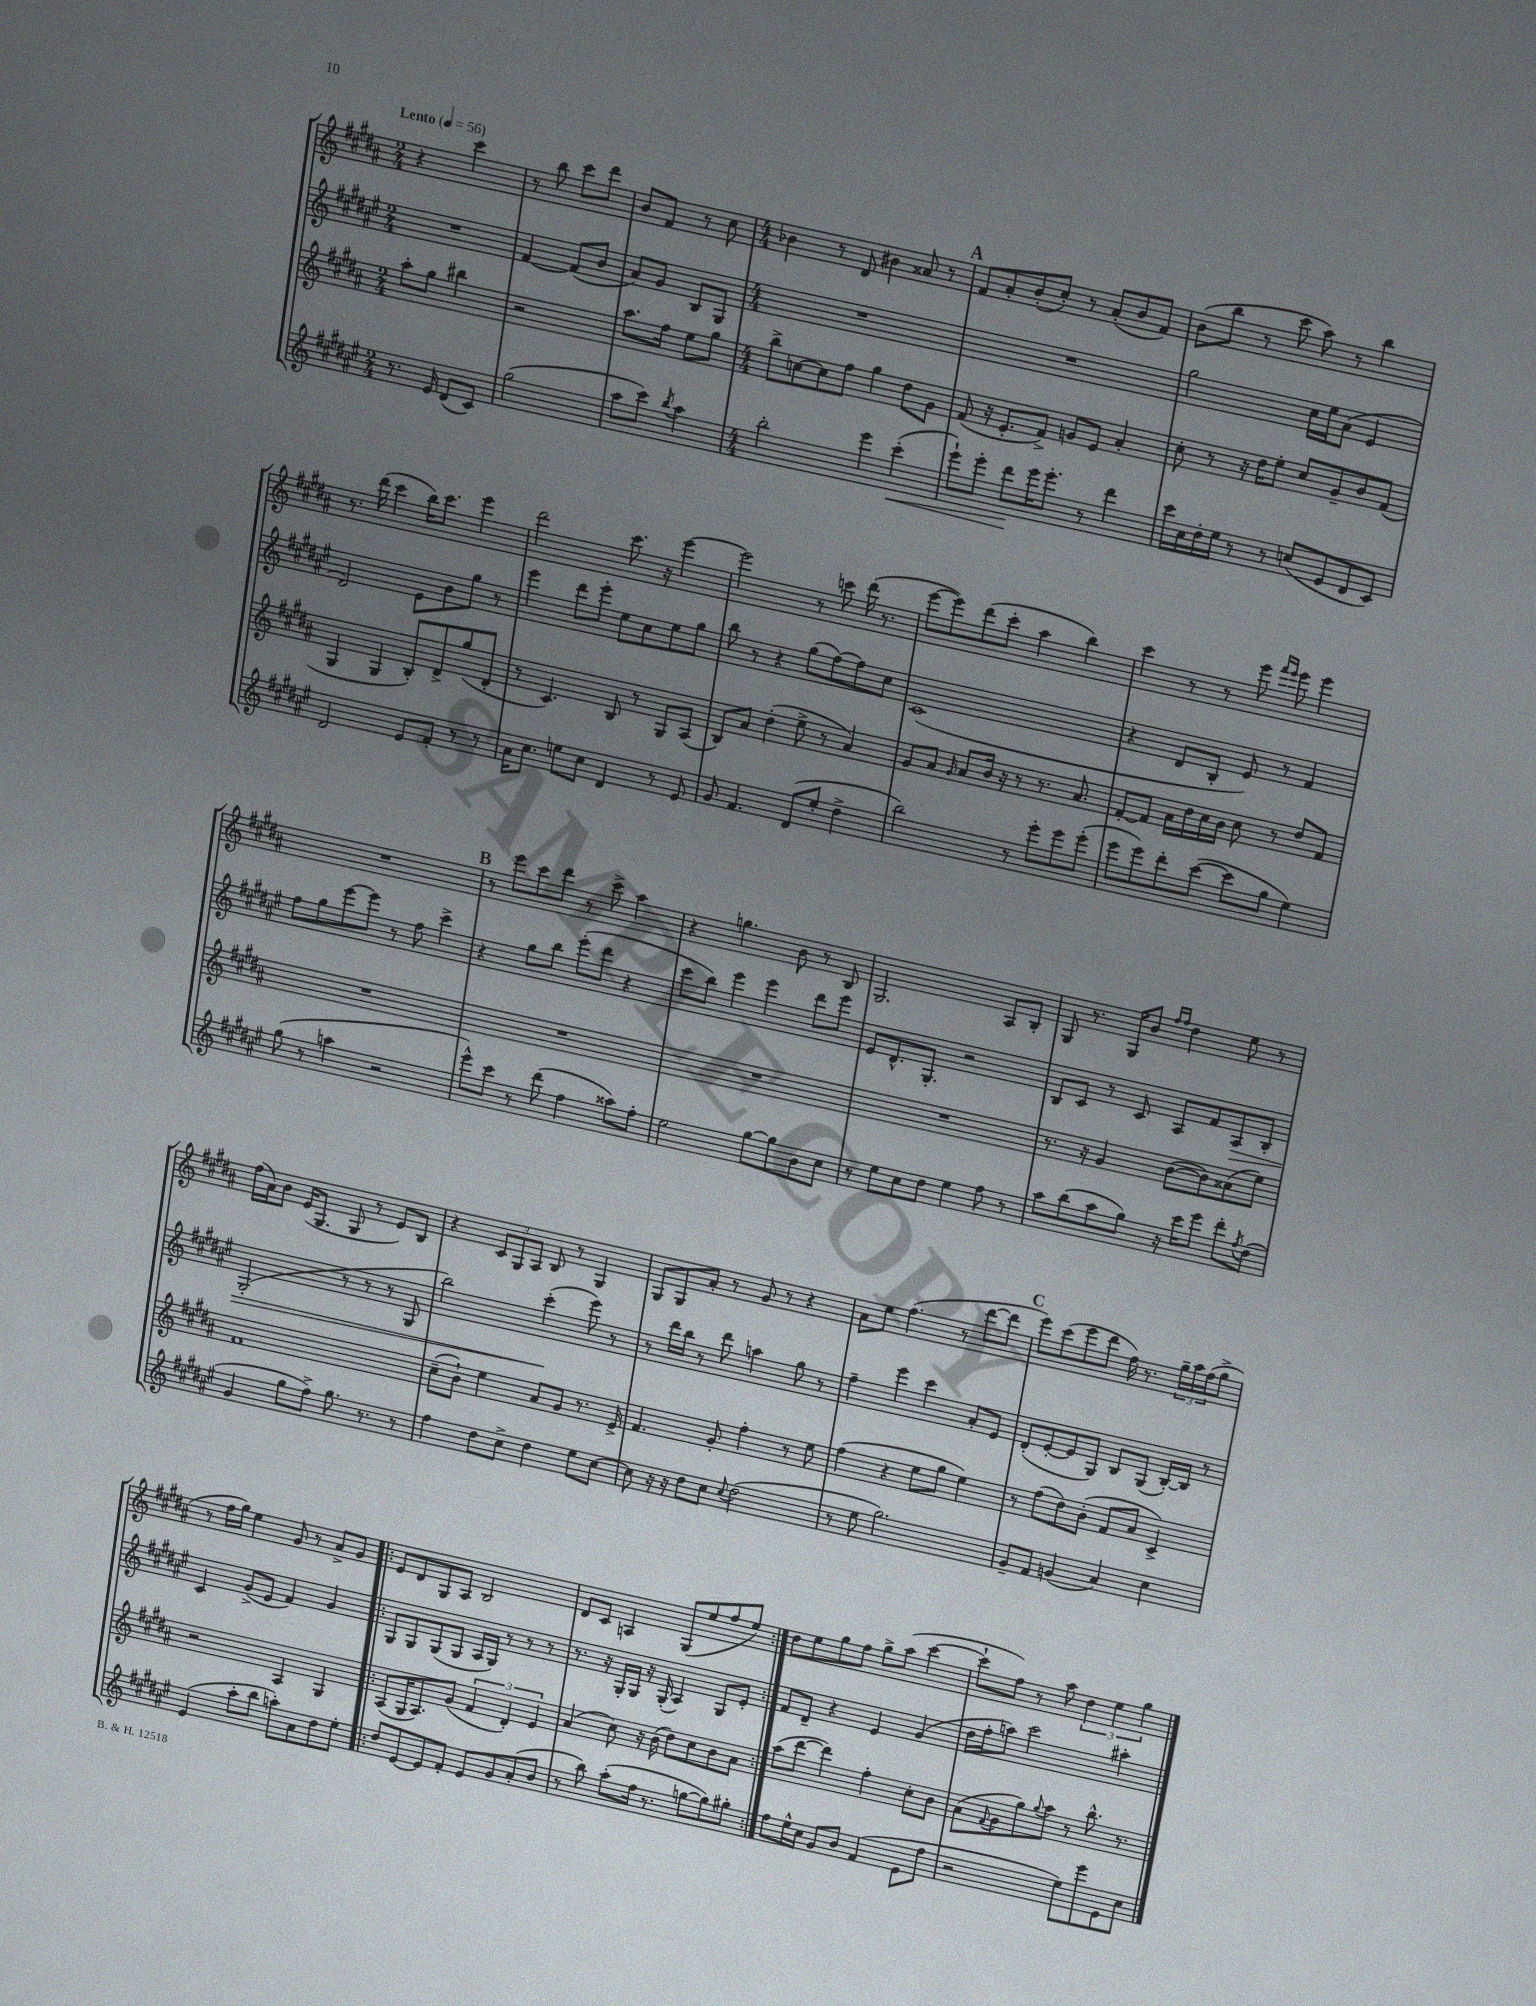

**kern	**kern	**kern	**kern
*staff4	*staff3	*staff2	*staff1
*clefG2	*clefG2	*clefG2	*clefG2
*k[f#c#g#d#a#e#]	*k[f#c#g#d#a#]	*k[f#c#g#d#a#e#]	*k[f#c#g#d#a#]
*M2/4	*M2/4	*M2/4	*M2/4
*MM56	*MM56	*MM56	*MM56
8.r	8aa#'	2r	4r
.	8gg#	.	.
16e#	.	.	.
(8d#	4bb#	.	4ccc#
8c#)	.	.	.
=	=	=	=
(2gg#	2r	[4f#	8r
.	.	.	8bb
.	.	(8f#]	8ccc#
.	.	8b	8ddd#
=	=	=	=
8aa#	8.aa#	8a#)	8b
8ccc#)	.	8g#	8f#
.	16ff#	.	.
8qbb	.	.	.
4aa#	8ee	8B	8r
.	8gg#	8G#	8cc#
=	=	=	=
*M4/4	*M4/4	*M4/4	*M4/4
2bb'	8bb^	1r	4b-
.	[8cc	.	.
.	8cc]	.	8r
.	8ff#	.	8d#
4eee#	4gg#	.	4b#
(4ccc#'	8dd#	.	8a##
.	8g#	.	8r
=	=	=	=
8eee#`)	(8f#	1r	8f#
8eee#'	16r	.	8a#'
.	8.e'	.	.
8ddd#	.	.	(8b'
16eee#	8f#^)	.	8cc#')
8.eee#'	.	.	.
.	8g	.	8r
8r	8e	.	(8a#'
4ddd#	4a#'	.	8b
.	.	.	8f#)
=	=	=	=
16ccc#	8cc#'	2gg#	(8b
16cc#	.	.	.
16dd#'	8r	.	8bb
16ee#	.	.	.
8r	16r	.	8r
.	16dd#	.	.
8r	8ee'	.	8ccc#
(8cc	8cc#	16cc#	8aa#)
.	.	16ee#	.
8e#	8g#~	(8a#	8r
8d#	8b	4e#	4bb
8c#)	(8f#	.	.
=	=	=	=
2d#	4G#	2d#)	8.r
.	.	.	(16ddd#
.	4G#	.	4ccc#
8e#	8B')	8e#	16bb)
.	.	.	8.ccc#
8f#'	8d#^	8b	.
8r	(8gg#	8gg#	4eee
8r	8d#'	8r	.
=	=	=	=
16a#	8r	4eee#	2ddd#
8.cc#	.	.	.
.	4.c#)	.	.
8ee	.	8ddd#	.
8cc#	.	8eee#'	.
4d#	8B	8ee#	8.ccc#
.	8r	8cc#	.
.	.	.	16r
8r	8G#	8ee#	[4eee
8e#	(8A#	8gg#	.
=	=	=	=
8g#	8B)	8bb	2eee]
4.f#	8a#	8r	.
.	(4dd#'	4r	.
(8d#	8ee^	(8gg#	8r
8ee#'	8r	[8ff#)	8ccc
4dd#^	4a#)	8ff#]	(16ddd#
.	.	.	8.r
.	.	8cc#	.
=	=	=	=
2bb)	8g#	(1c#	[8eee
.	8a#	.	8eee])
.	16qqg#	.	.
.	8a#	.	(8ddd#
.	16b	.	8ccc#'
.	16r	.	.
8r	8r	.	4aa#
8eee#'	8.r	.	.
8eee#	.	.	4bb)
.	8.a#	.	.
(8eee#'	.	.	.
=	=	=	=
8eee#	[8f#'	4r	4ccc#
8eee#)	8f#]	.	.
8ddd#'	16a#	8d#	8r
.	16dd#	.	.
([8ccc#	16cc#	8B'	8r
.	16b	.	.
8ccc#]	8cc#	8e#)	8eee
.	.	.	16qqfff#
.	.	.	16qqeee
8gg#	8r	8r	8eee
4ee#)	8dd#	4f#	4eee
.	8f#	.	.
=	=	=	=
(8gg#	1r	8ff#	1r
8r	.	8gg#	.
4aa	.	[8eee#	.
.	.	8eee#]	.
2r	.	8r	.
.	.	8ff#	.
.	.	4ccc#^	.
=	=	=	=
8eee#^^)	1r	4r	8r
8ccc#	.	.	8eee
8r	.	8gg#	8ccc#
(8ddd#	.	8bb	8ddd#
4ff#	.	(8eee#'	8r
.	.	8ddd#	8ccc#^
8aa##)	.	4r	4aa#
8ff#'	.	.	.
=	=	=	=
2ee#	1r	8ccc#	4r
.	.	8bb)	.
.	.	4eee#	4.gg
[8gg#	.	4eee#	.
8gg#]	.	.	8b
8b	.	8ddd#	8r
8cc#	.	8eee#	8B
=	=	=	=
8r	1r	8e#	2.G#
8ee#	.	8.d#^^	.
8cc#	.	.	.
.	.	8.G#'	.
8dd#	.	.	.
4ee#	.	2r	.
8ff#	.	.	8A#
8r	.	.	8B'
=	=	=	=
8aa#	8.r	8B	8G#
(8bb	.	8c#	8.r
.	16r	.	.
8aa#	4g#	8r	.
.	.	.	16G#
8gg#)	.	8c#	8b
.	.	.	16qqff#
.	.	.	16qqff#
16r	([8b	8A#	4dd#
16ccc#	.	.	.
8eee#	8b])	8f#	.
8ddd#'	(8a##	8A#	8ee
8qff#	.	.	.
(8dd#	8ee)	8B'	8r
=	=	=	=
4g#	1f#	(2G#'	(16ff#
.	.	.	16a#)
.	.	.	8b
8gg#	.	.	(16e
.	.	.	8.G#
8ff#^)	.	.	.
8.gg#	.	8r	8G#
.	.	8r	8r
8.r	.	.	.
.	.	8r	8e)
8r	.	8G#	8B
=	=	=	=
4ff#	(8cc#~	2bb)	4r
.	8b`)	.	.
8dd#	4ee	.	12c#
.	.	.	12G#
8cc#^	.	.	.
.	.	.	12A#
4dd#	8a#	(4ccc#'	8B
.	8g#	.	8r
8ee#	8.r	8eee#)	4G#
[8cc#	.	8r	.
.	16e^	.	.
=	=	=	=
8cc#]	4.f#	8r	8G#
16r	.	16ddd#	8G#
16r	.	16bb	.
8dd#	.	8r	8a#'
8cc#	8g#'	8ddd#	8r
8qqcc#	.	.	.
(2dd#	4ff#'	4aa	8g#
.	.	.	8r
.	8r	8gg#	4r
.	8ee	8r	.
=	=	=	=
8r	(4ff#	4ff#~	8a#
8ee#	.	.	8ee
2.gg#)	4r	4eee#	(4.ff#
.	8ee	4ccc#	.
.	8gg#	.	8r
.	4ee)	8a#'	[8ddd#
.	.	8e#	8ddd#]
=	=	=	=
8g#~	8r	(8d#'	8eee)
8f#	(8ff#	[8e#'	(8ccc#
(4g	8dd#)	8e#]	8eee
.	(8b'	8G#)	8ddd#
4a#)	8f#	8B	16ff#)
.	.	.	8.r
.	8a#	(8G#	.
4cc#	4c#^)	[16B')	24gg#~
.	.	.	24aa#
.	.	16B]	.
.	.	.	(24ff#
.	.	8r	8gg#^
=	=	=	=
(4e#	2r	4c#	8r
.	.	.	16ff#
.	.	.	16gg#)
8aa#'	.	(8g#^	4ee
8bb	.	8e#	.
8aa')	4A#	4f#)	8g#
8a#	.	.	8r
8dd#	4G#	4g#	8a#^
8ee#'	.	.	8g#
=!|:	=!|:	=!|:	=!|:
8dd#	(8A#	8G#	8e
[8e#	16G#	8G#	8d#
.	8.A#)	.	.
8e#]	.	(8G#	8G#
8f#'	(8g#	8G#	8A#
8e#	6f#	16A#	2B
.	.	16G#)	.
8g#	.	8r	.
.	6d#')	.	.
(8a#'	.	8r	.
.	6e	.	.
8b	.	8r	.
=	=	=	=
8r	(4a#	8.r	8d#
8bb)	.	.	8c#
.	.	16r	.
(8aa#'	8cc#)	16G#'	4A
.	.	16G#	.
16ff#	16r	16r	.
8.r	(16b	(16G#'	.
.	8dd#)	4A#)	(8G#
[8gg	8cc#	.	8ee
8gg])	8b	8G#	8ff#
8gg#'	8a#	8e#'	8ee)
=:|!	=:|!	=:|!	=:|!
8ff#	(8aa#	8f#	8dd#
16ee#^^	[8ddd#	8d#~	8ee
16cc#	.	.	.
8g#	4ddd#])	4r	8gg#
8b	.	.	8ff#
(4f#	4ff#'	4e#	8gg#^
.	.	.	(8aa#
8e#	8cc#'	(4g#	[4ccc#
8ff#	8b	.	.
=	=	=	=
2r	(8a#	16dd#	8ccc#`]
.	.	16ff#'	.
.	8qqf#	.	.
.	8g#	8aa)	8ff#)
.	8gg#)	2ccc#	8r
.	8qqgg#	.	.
.	8aa#	.	8aa#
8ee#)	8r	.	6dd#
8eee#	8.bb^^	.	.
.	.	.	6ee
8e#	.	4aa#'	.
.	8.r	.	.
.	.	.	6gg#
8cc#	.	.	.
==	==	==	==
*-	*-	*-	*-
